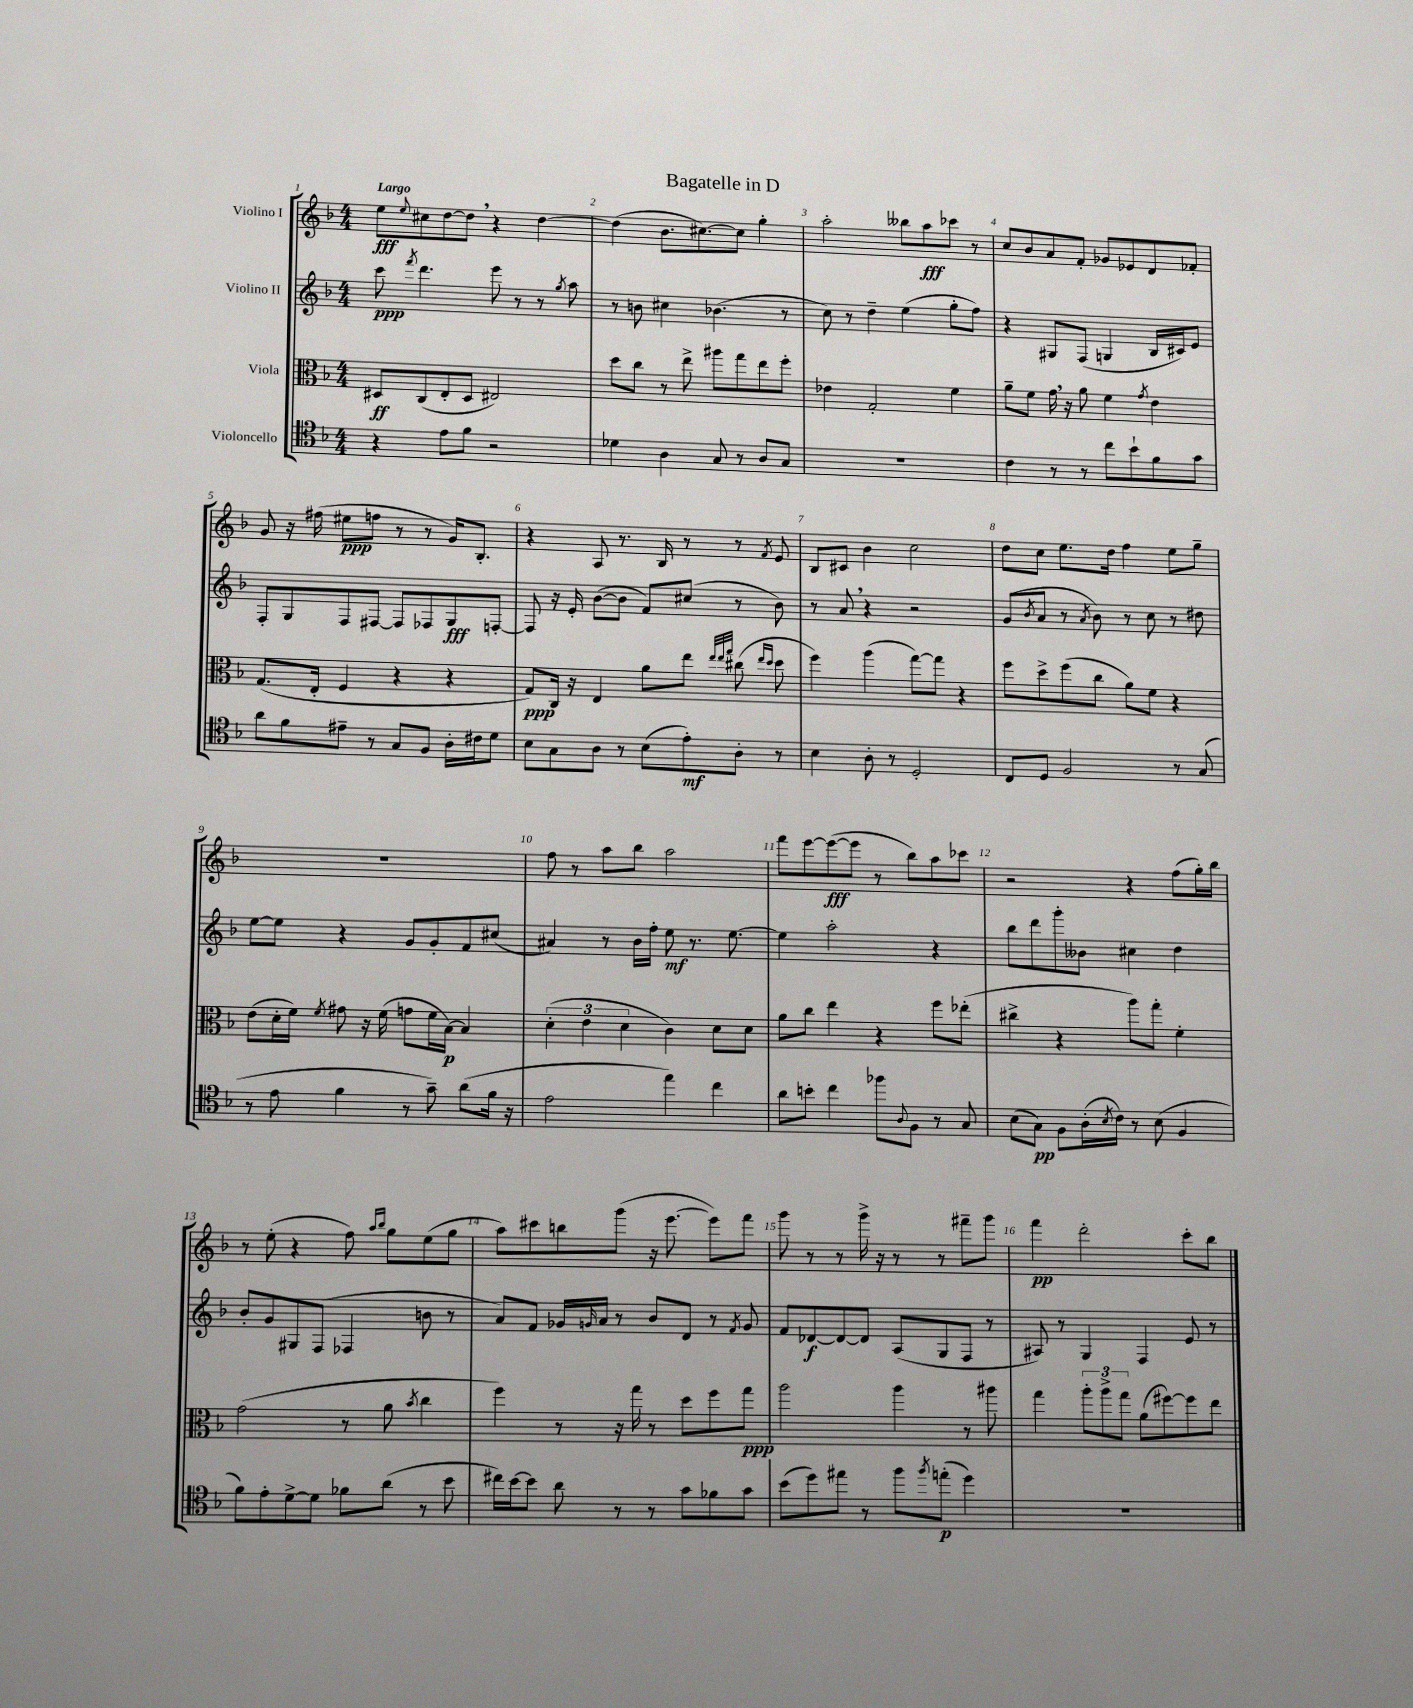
\header { title = "Bagatelle in D" }
<<
\new StaffGroup <<
\new Staff = "s0" \with { instrumentName = "Violino I" } {
    \clef treble \key f \major \numericTimeSignature \time 4/4 \tempo "Largo"
    e''8\fff \appoggiatura { e''8 } cis''8 d''8~ d''8 \breathe r4 d''4~ |
    d''4( bes'8. cis''8.~) cis''8 g''4-. |
    a''2-. beses''8 a''8\fff ces'''8 r8 |
    c''8 bes'8 a'8 f'8-. ges'8 ees'8 d'8 fes'8-. |
    g'8 r16 fis''16( eis''8\ppp f''8 r8 r8 g'16) bes8.-. |
    r4 a8 r8. bes16 r8 r8 \acciaccatura { f'8 } e'8 |
    bes8 cis'8 bes'4 c''2 |
    d''8 c''8 e''8. d''16 f''4 e''8 g''8-- |
    R1 |
    f''8 r8 a''8 bes''8 a''2 |
    f'''8 e'''8~ e'''8~\fff( e'''8 r8 bes''8) a''8 ces'''8 |
    r2 r4 f''8( g''16-.) bes''16 |
    r8 e''8-.( r4 f''8) \grace { a''16 bes''16 } g''8 e''8( g''8 |
    a''8) cis'''8 b''8 g'''8( r16 e'''8.~ e'''8) f'''8 |
    g'''8 r8 r8 g'''16-> r16 r8 r8 fis'''8-- g'''8 |
    f'''4\pp d'''2-. c'''8-. bes''8 \bar "|." |
}
\new Staff = "s1" \with { instrumentName = "Violino II" } {
    \clef treble \key f \major \numericTimeSignature \time 4/4
    c'''8\ppp \acciaccatura { f'''8 } d'''4. e'''8 r8 r8 \acciaccatura { g''8 } a''8 |
    r8 b'8 cis''4 bes'4.( r8 |
    c''8) r8 d''4-- e''4( g''8-. f''8) |
    r4 gis8 f8( g4 bes16 cis'16) e'8 |
    f8-. g8 f8 fis8~ fis8 fes8 g8\fff f8~-. |
    f8 r16 e'16-. bes'8~( bes'8 f'8) cis''8( r8 bes'8) |
    r8 a'8 \breathe r4 r2 |
    g'8( \acciaccatura { bes'8 } a'8 r8 \acciaccatura { a'8 } bes'8) r8 c''8 r8 dis''8 |
    e''8~ e''8 r4 g'8 g'8-. f'8 cis''8( |
    ais'4) r8 bes'16 f''16-. e''8\mf r8. e''8.~ |
    e''4 a''2-. r4 |
    bes''8 d'''8 g'''8-. beses'8 cis''4 d''4 |
    bes'8-. g'8 gis8 f8( fes4 b'8 r8 |
    a'8) f'8 ges'16 \grace { g'16 } a'16 r8 bes'8 d'8 r8 \acciaccatura { f'8 } g'8 |
    f'8 des'8~\f des'8~ des'8 a8( g8 f8 r8 |
    ais8) r8 g4 f4 e'8 r8 \bar "|." |
}
\new Staff = "s2" \with { instrumentName = "Viola" } {
    \clef alto \key f \major \numericTimeSignature \time 4/4
    dis8\ff c8( e8-. dis8 eis2) |
    d''8 c''8 r8 e''8-> ais''8 g''8 e''8 f''8-. |
    ees'4 g2-. f'4 |
    a'8-- f'8 g'16 \breathe r16 a'8 f'4 \acciaccatura { g'8 } e'4 |
    g8.( e16-. f4 r4 r4 |
    g8\ppp) c16 r16 e4 a'8 e''8 \grace { e''32 e''32 g''32 } cis''8( \grace { e''16 d''16 } d''8 |
    f''4) a''4( g''8~) g''8 r4 |
    f''8 d''8-> f''8( c''8 a'8) f'8 r4 |
    e'8( d'16-. f'16) \acciaccatura { f'8 } gis'8 r16 f'16( g'8 f'16 bes16~\p) bes4 |
    \tuplet 3/2 { d'4-.( e'4 d'4 } c'4) d'8 d'8 |
    a'8 c''8 e''4 r4 f''8 ees''8-.( |
    cis''4-> r4 a''8) g''8-. f'4-. |
    g'2( r8 a'8 \acciaccatura { bes'8 } c''4 |
    f''4) r8 r16 g''16 r8 d''8 f''8 g''8\ppp |
    a''2 a''4 r8 ais''8 |
    g''4 \tuplet 3/2 { a''8-. a''8-> g''8 } a'8( fis''8~) fis''8 e''8 \bar "|." |
}
\new Staff = "s3" \with { instrumentName = "Violoncello" } {
    \clef tenor \key f \major \numericTimeSignature \time 4/4
    r4 e'8 f'8 r2 |
    des'4 a4 g8 r8 a8 g8 |
    R1 |
    c'4 r8 r8 c''8 bes'8-! f'8 g'8 |
    a'8 f'8 eis'8-- r8 g8 f8 a16-. cis'16 d'8 |
    bes8 g8 a8 r8 bes8( e'8-.\mf) a8-. r8 |
    bes4 a8-. r8 d2-. |
    c8 d8 f2 r8 g8( |
    r8 e'8 f'4 r8 g'8--) a'8( f'16 r16 |
    e'2 e''4) c''4 |
    a'8 b'8-. c''4 fes''8 \appoggiatura { a8 } f8 r8 g8 |
    bes8( g8\pp) f8 a16-.( \acciaccatura { bes8 } c'16) r8 bes8( f4 |
    f'8) e'8-. d'8~-> d'8 fes'8 a'8( r8 bes'8 |
    cis''16) bes'16~ bes'8 a'8 r8 r8 g'8 fes'8 g'8 |
    bes'8( d''8) eis''8 r8 f''8 \acciaccatura { f''8 } e''8-.\p( d''4) |
    R1 \bar "|." |
}
>>
>>
\layout { \context { \Score \override BarNumber.break-visibility = ##(#f #t #t) barNumberVisibility = #all-bar-numbers-visible } }
